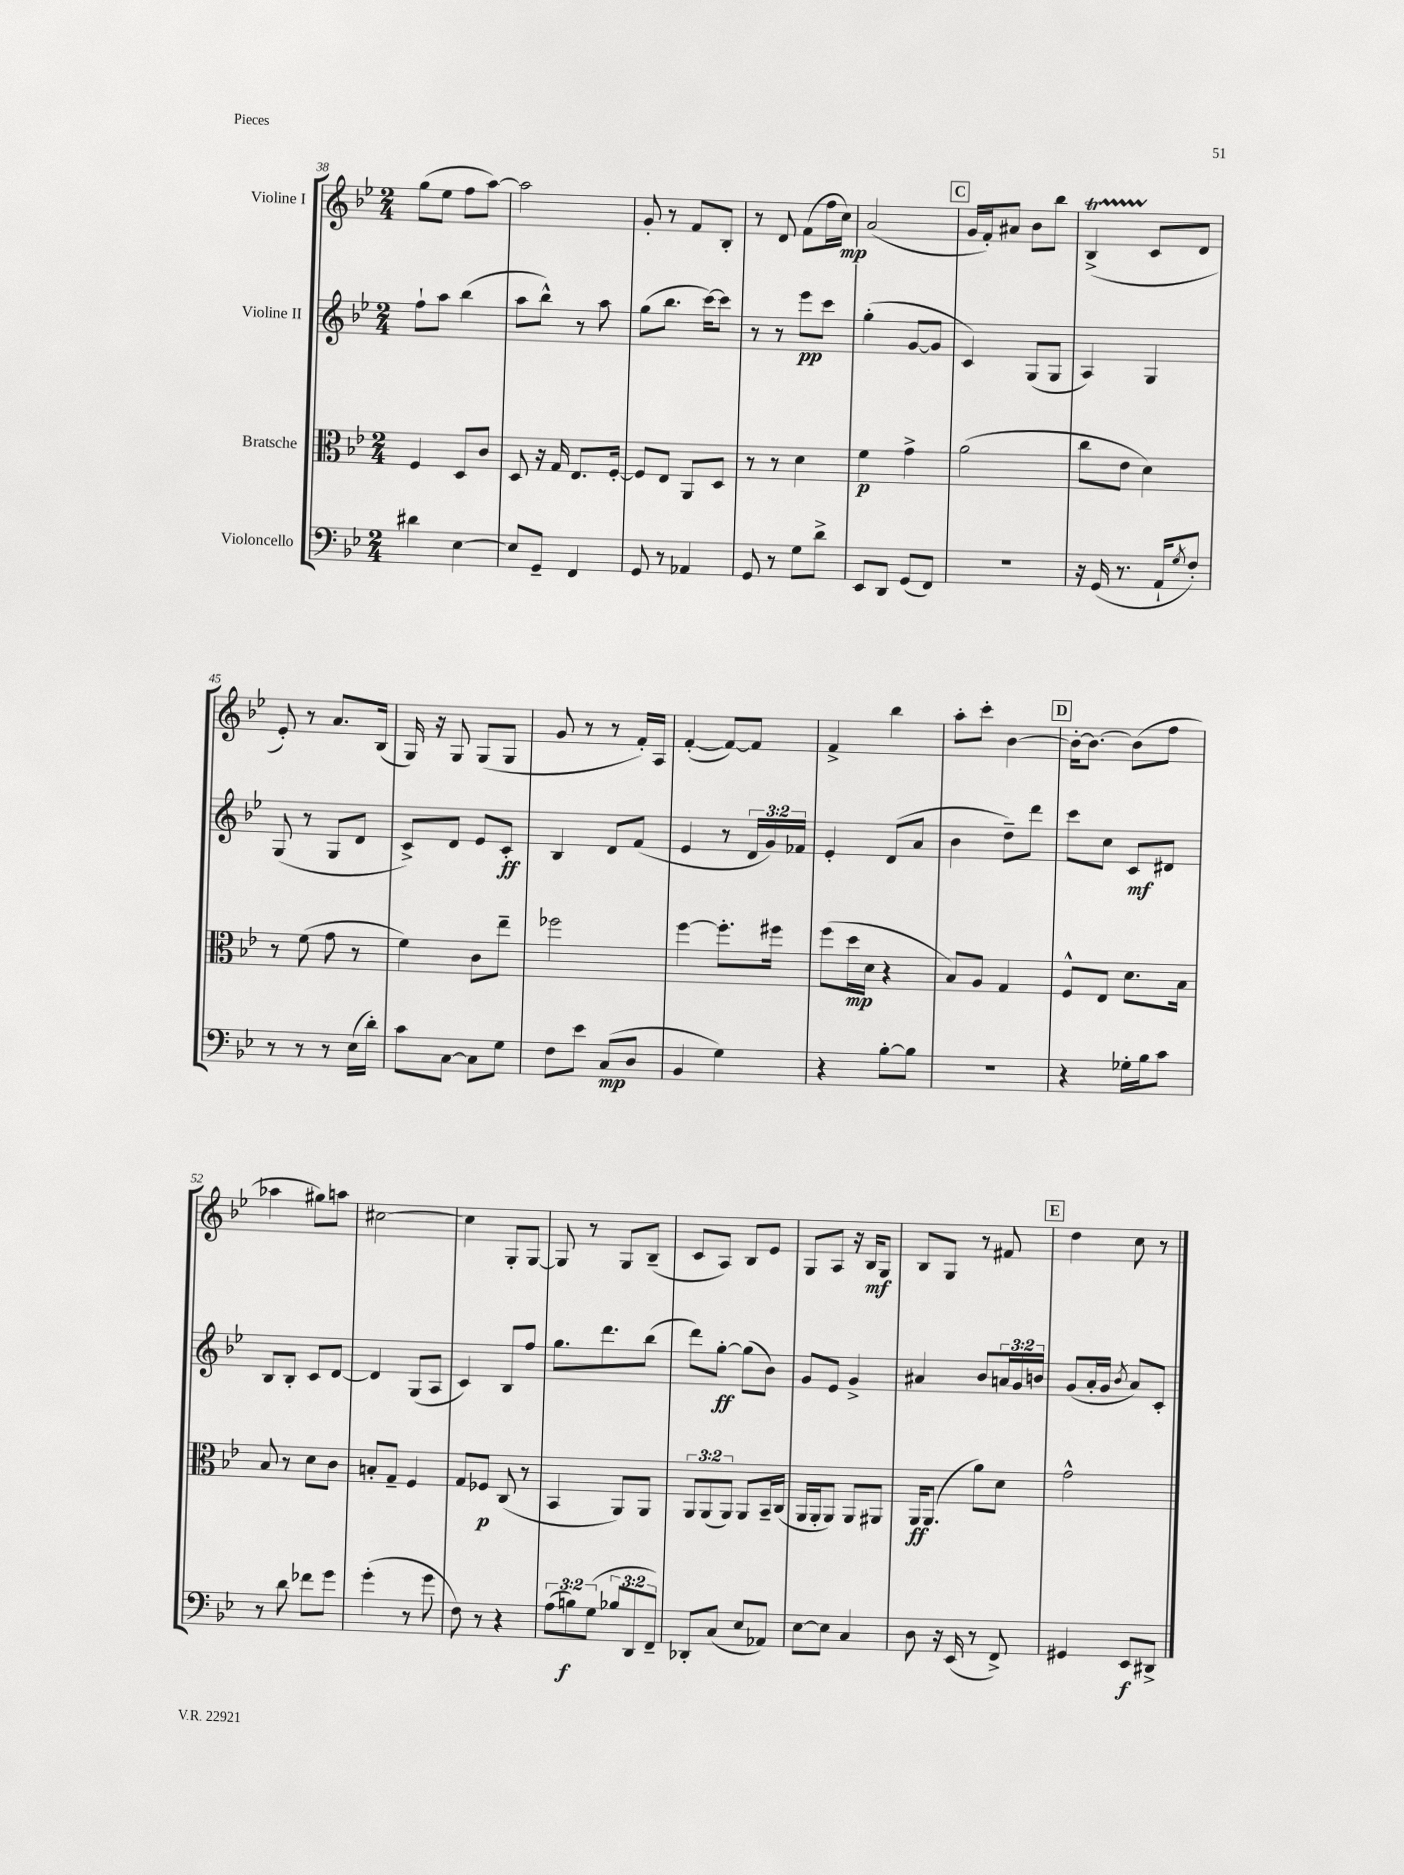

**kern	**dynam	**kern	**dynam	**kern	**dynam	**kern	**dynam
*part4	*part4	*part3	*part3	*part2	*part2	*part1	*part1
*staff4	*staff4	*staff3	*staff3	*staff2	*staff2	*staff1	*staff1
*I"Violoncello	*	*I"Bratsche	*	*I"Violine II	*	*I"Violine I	*
*clefF4	*	*clefC3	*	*clefG2	*	*clefG2	*
*k[b-e-]	*	*k[b-e-]	*	*k[b-e-]	*	*k[b-e-]	*
*M2/4	*	*M2/4	*	*M2/4	*	*M2/4	*
=38	=38	=38	=38	=38	=38	=38	=38
4d#X\	.	4F/	.	8ff`\L	.	(8gg\L	.
.	.	.	.	8aa\J	.	8ee-\J	.
[4E-\	.	8D/L	.	(4bb-\	.	8ff\L	.
.	.	8c/J	.	.	.	[8aa\J)	.
=39	=39	=39	=39	=39	=39	=39	=39
8E-/L]	.	8D/	.	8aa\L	.	2aa\]	.
8GG~/J	.	16r	.	8bb-^^\J)	.	.	.
.	.	16G/	.	.	.	.	.
4FF/	.	8.E-/L	.	8r	.	.	.
.	.	.	.	8aa\	.	.	.
.	.	[16F'/Jk	.	.	.	.	.
=40	=40	=40	=40	=40	=40	=40	=40
8GG/	.	8F/L]	.	(8gg\L	.	8g'/	.
8r	.	8E-/J	.	8.bb-\J	.	8r	.
4AA-X/	.	8AA/L	.	.	.	8f/L	.
.	.	.	.	[16ccc\KL)	.	.	.
.	.	8D/J	.	8ccc\J]	.	8B-'/J	.
=41	=41	=41	=41	=41	=41	=41	=41
8GG/	.	8r	.	8r	.	8r	.
8r	.	8r	.	8r	.	8d/	.
8G\L	.	4d\	.	8eee-\L	pp	(8f\L	.
8d^\J	.	.	.	8ccc\J	.	16ff\L	.
.	.	.	.	.	.	16cc\JJ)	mp
=42	=42	=42	=42	=42	=42	=42	=42
8EE-/L	.	4f\	p	(4gg'\	.	(2a/	.
8DD/J	.	.	.	.	.	.	.
(8GG/L	.	4g^\	.	[8g/L	.	.	.
8FF/J)	.	.	.	8g/J]	.	.	.
!!LO:REH:place=s1:t=C
=43	=43	=43	=43	=43	=43	=43	=43
2r	.	(2a\	.	4c/)	.	16g/LL	.
.	.	.	.	.	.	16f'/J)	.
.	.	.	.	.	.	8a#X/J	.
.	.	.	.	(8G/L	.	8b-\L	.
.	.	.	.	8G/J	.	8bb-\J	.
=44	=44	=44	=44	=44	=44	=44	=44
16r	.	8cc\L	.	4A/)	.	(4B-T^/	.
(16GG/	.	.	.	.	.	.	.
8.r	.	8e-\J	.	.	.	.	.
.	.	4d\)	.	4G/	.	8c/L	.
16AA`/KL	.	.	.	.	.	.	.
8qG/	.	.	.	.	.	.	.
8F'/J)	.	.	.	.	.	8d/J	.
!!LO:LB:g=z
=45	=45	=45	=45	=45	=45	=45	=45
8r	.	8r	.	(8G/	.	8e-'/)	.
8r	.	(8f\	.	8r	.	8r	.
8r	.	8g\	.	8G/L	.	8.a/L	.
(16E-\LL	.	8r	.	8d/J	.	.	.
16d'\JJ)	.	.	.	.	.	(16B-/Jk	.
=46	=46	=46	=46	=46	=46	=46	=46
8c\L	.	4f\)	.	8c^/L)	.	16G/)	.
.	.	.	.	.	.	16r	.
[8C\J	.	.	.	8d/J	.	8G/	.
8C\L]	.	8c\L	.	8e-/L	.	(8G/L	.
8G\J	.	8ee-~\J	.	8c'/J	ff	8G/J	.
=47	=47	=47	=47	=47	=47	=47	=47
8F\L	.	2ff-X\	.	4B-/	.	8g/	.
8e-\J	.	.	.	.	.	8r	.
(8C/L	mp	.	.	8d/L	.	8r	.
8D/J	.	.	.	(8f/J	.	16f'/LL)	.
.	.	.	.	.	.	16A/JJ	.
=48	=48	=48	=48	=48	=48	=48	=48
4BB-/	.	[4ff\	.	4e-/	.	([4f'/	.
4G\)	.	8.ff'\L]	.	8r	.	8f/L_)	.
.	.	.	.	24d/LL	.	8f/J]	.
.	.	.	.	24g/)	.	.	.
.	.	16ff#X\Jk	.	.	.	.	.
.	.	.	.	24f-X/JJ	.	.	.
=49	=49	=49	=49	=49	=49	=49	=49
4r	.	(8ff\L	.	4e-'/	.	4f^/	.
.	.	16dd\L	mp	.	.	.	.
.	.	16d\JJ	.	.	.	.	.
[8B-'\L	.	4r	.	(8d/L	.	4bb-\	.
8B-\J]	.	.	.	8a/J	.	.	.
=50	=50	=50	=50	=50	=50	=50	=50
2r	.	8B-/L)	.	4b-\	.	8aa'\L	.
.	.	8A/J	.	.	.	8ccc'\J	.
.	.	4G/	.	8dd~\L)	.	[4b-\	.
.	.	.	.	8ddd\J	.	.	.
!!LO:REH:place=s1:t=D
=51	=51	=51	=51	=51	=51	=51	=51
4r	.	8F^^/L	.	8ccc\L	.	16b-'\KL_	.
.	.	.	.	.	.	8.b-\J_	.
.	.	8E-/J	.	8cc\J	.	.	.
16G-X'\LL	.	8.d\L	.	8c/L	mf	(8b-\L]	.
16B-\J	.	.	.	.	.	.	.
8c\J	.	.	.	8d#X/J	.	8ff\J	.
.	.	16B-\Jk	.	.	.	.	.
!!LO:LB:g=z
=52	=52	=52	=52	=52	=52	=52	=52
8r	.	8B-/	.	8B-/L	.	4aa-X\	.
8d\	.	8r	.	8B-'/J	.	.	.
8f-X\L	.	8d\L	.	8c/L	.	8gg#X\L)	.
8g\J	.	8c\J	.	[8d/J	.	8aan\J	.
=53	=53	=53	=53	=53	=53	=53	=53
(4g'\	.	8Bn'/L	.	4d/]	.	[2cc#X\	.
.	.	8G~/J	.	.	.	.	.
8r	.	4F/	.	(8G/L	.	.	.
8g\	.	.	.	8A/J	.	.	.
=54	=54	=54	=54	=54	=54	=54	=54
8F\)	.	8G/L	.	4c/)	.	4cc#\]	.
8r	.	8F-X/J	p	.	.	.	.
4r	.	(8C/	.	8B-/L	.	8G'/L	.
.	.	8r	.	8ff/J	.	[8G/J	.
=55	=55	=55	=55	=55	=55	=55	=55
(12A\L	.	4BB-/	.	8.gg\L	.	8G/]	.
12Bn\)	f	.	.	.	.	.	.
.	.	.	.	.	.	8r	.
(12G\J	.	.	.	.	.	.	.
.	.	.	.	8.ddd\	.	.	.
12B-X/L	.	8AA/L)	.	.	.	8G/L	.
12DD/	.	.	.	.	.	.	.
.	.	8AA/J	.	(8bb-\J	.	(8B-~/J	.
12FF~/J)	.	.	.	.	.	.	.
=56	=56	=56	=56	=56	=56	=56	=56
8DD-X'/L	.	12AA/L	.	8ddd\L)	.	8c/L	.
.	.	(12AA/	.	.	.	.	.
(8C/J	.	.	.	[8gg'\J	ff	8A/J)	.
.	.	12AA/J)	.	.	.	.	.
8E-/L	.	8AA/L	.	(8gg\L]	.	8B-/L	.
8AA-X/J)	.	16BB-~/L	.	8b-\J)	.	8e-/J	.
.	.	(16C/JJ	.	.	.	.	.
=57	=57	=57	=57	=57	=57	=57	=57
[8E-\L	.	16AA/LL	.	8g/L	.	8G/L	.
.	.	16AA'/J	.	.	.	.	.
8E-\J]	.	8AA/J)	.	8e-/J	.	8A/J	.
4C/	.	8AA/L	.	4g^/	.	16r	.
.	.	.	.	.	.	16B-/KL	mf
.	.	8AA#X/J	.	.	.	8G/J	.
=58	=58	=58	=58	=58	=58	=58	=58
8D\	.	16AA/KL	ff	4a#X/	.	8B-/L	.
.	.	(8.AA/J	.	.	.	.	.
16r	.	.	.	.	.	8G/J	.
(16EE-/	.	.	.	.	.	.	.
8r	.	8a\L)	.	8b-/L	.	8r	.
8FF^/)	.	8d\J	.	24an/L	.	8f#X/	.
.	.	.	.	24g/	.	.	.
.	.	.	.	24bn/JJ	.	.	.
!!LO:REH:place=s1:t=E
=59	=59	=59	=59	=59	=59	=59	=59
4GG#X/	.	2g^^\	.	(8g/L	.	4dd\	.
.	.	.	.	16a'/L	.	.	.
.	.	.	.	16g/JJ	.	.	.
.	.	.	.	8qb-/	.	.	.
8EE-/L	f	.	.	8a/L)	.	8cc\	.
8DD#X^/J	.	.	.	8c'/J	.	8r	.
==	==	==	==	==	==	==	==
*-	*-	*-	*-	*-	*-	*-	*-
